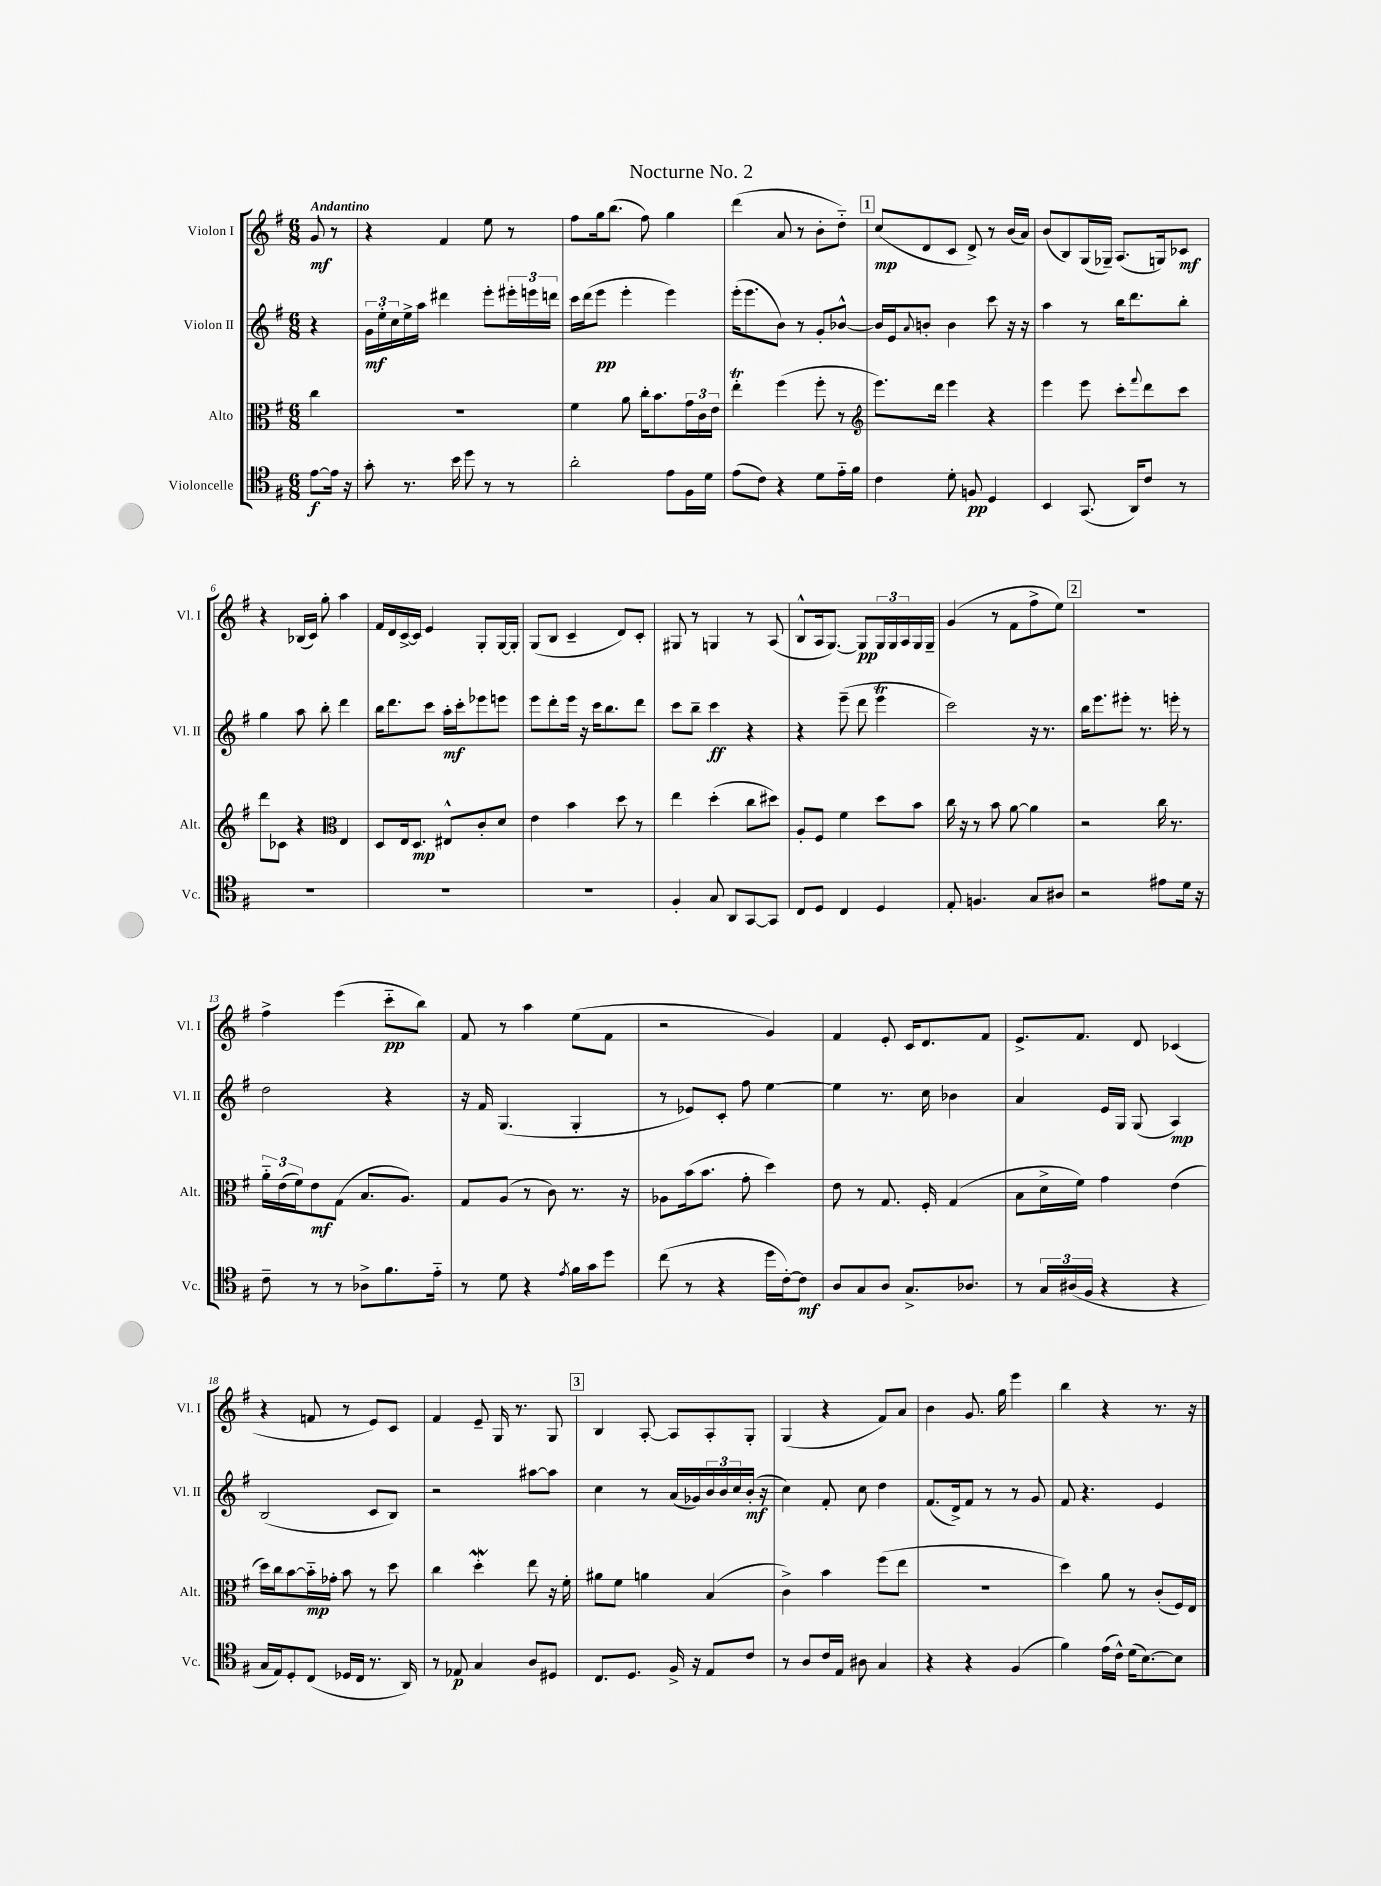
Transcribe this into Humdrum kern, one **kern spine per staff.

**kern	**dynam	**kern	**dynam	**kern	**dynam	**kern	**dynam
*part4	*part4	*part3	*part3	*part2	*part2	*part1	*part1
*staff4	*staff4	*staff3	*staff3	*staff2	*staff2	*staff1	*staff1
*I"Violoncelle	*	*I"Alto	*	*I"Violon II	*	*I"Violon I	*
*I'Vc.	*	*I'Alt.	*	*I'Vl. II	*	*I'Vl. I	*
*clefC4	*	*clefC3	*	*clefG2	*	*clefG2	*
*k[f#]	*	*k[f#]	*	*k[f#]	*	*k[f#]	*
*M6/8	*	*M6/8	*	*M6/8	*	*M6/8	*
=	=	=	=	=	=	=	=
!	!	!	!	!	!	!LO:TX:a:B:t=Andantino	!
[8e\L	f	4cc\	.	4r	.	8g/	mf
16e\Jk]	.	.	.	.	.	8r	.
16r	.	.	.	.	.	.	.
=1	=1	=1	=1	=1	=1	=1	=1
8g'\	.	2.r	.	24g\LL	mf	4r	.
.	.	.	.	24ee'\	.	.	.
.	.	.	.	24cc\	.	.	.
8.r	.	.	.	16ee^\	.	.	.
.	.	.	.	16aa\JJ	.	.	.
.	.	.	.	4ddd#X\	.	4f#/	.
16b\	.	.	.	.	.	.	.
8dd\	.	.	.	.	.	.	.
8r	.	.	.	8eee'\L	.	8ee\	.
8r	.	.	.	24eee#X'\L	.	8r	.
.	.	.	.	24eeen\	.	.	.
.	.	.	.	24dddn\JJ	.	.	.
=2	=2	=2	=2	=2	=2	=2	=2
2a'\	.	4f#\	.	16ccc\LL	.	8ff#\L	.
.	.	.	.	(16ddd\J	.	.	.
.	.	.	.	8eee\J	pp	16gg\k	.
.	.	.	.	.	.	(8.bb\J	.
.	.	8a\	.	4eee'\	.	.	.
.	.	16cc'\KL	.	.	.	8ff#\)	.
.	.	8.b\	.	.	.	.	.
8e\L	.	.	.	4eee\)	.	4gg\	.
16F#\L	.	24g\L	.	.	.	.	.
.	.	24c\	.	.	.	.	.
16d\JJ	.	.	.	.	.	.	.
.	.	24e\JJ	.	.	.	.	.
=3	=3	=3	=3	=3	=3	=3	=3
(8e\L	.	4eeT'\	.	(16eee'\KL	.	(4ddd\	.
.	.	.	.	8.eee\	.	.	.
8c\J)	.	.	.	.	.	.	.
4r	.	(4ff#\	.	8b\J)	.	8a/	.
.	.	.	.	8r	.	8r	.
8d\L	.	8ff#'\	.	8g'/L	.	8b'\L	.
16e\L	.	8r	.	[8b-X^^/J	.	8dd\J)	.
16f#\JJ	.	.	.	.	.	.	.
!!LO:REH:place=s1:t=1
=4	=4	=4	=4	=4	=4	=4	=4
*	*	*clefG2	*	*	*	*	*
4c\	.	8.eee\L)	.	16b-/LL]	.	(8cc/L	mp
.	.	.	.	16e/J	.	.	.
.	.	.	.	8qqa/	.	.	.
.	.	.	.	8bn'/J	.	8d/	.
.	.	16ddd\Jk	.	.	.	.	.
8d'\	.	4eee\	.	4b\	.	8c/J	.
8Fn/	pp	.	.	.	.	8d^/)	.
4D/	.	4r	.	8ccc\	.	8r	.
.	.	.	.	16r	.	(16b/LL	.
.	.	.	.	16r	.	16a/JJ)	.
=5	=5	=5	=5	=5	=5	=5	=5
4BB/	.	4eee\	.	4aa\	.	(8b/L	.
.	.	.	.	.	.	8B/)	.
(8.GG/	.	8eee\	.	8r	.	(16G/L	.
.	.	.	.	.	.	16G-X~/JJ)	.
.	.	8ccc'\L	.	16bb\KL	.	(8.A/L	.
16AA/KL)	.	.	.	8.ddd\	.	.	.
.	.	8qqfff#/	.	.	.	.	.
8c/J	.	8ddd\	.	.	.	.	.
.	.	.	.	.	.	16Gn/k)	.
8r	.	8ccc\J	.	8bb'\J	.	8c-X/J	mf
!!LO:LB:g=z
=6	=6	=6	=6	=6	=6	=6	=6
2.r	.	8ddd\L	.	4gg\	.	4r	.
.	.	8c-X\J	.	.	.	.	.
.	.	4r	.	8aa\	.	(16B-X/LL	.
.	.	.	.	.	.	16c/JJ)	.
.	.	.	.	8bb'\	.	8gg'\	.
*	*	*clefC3	*	*	*	*	*
.	.	4E/	.	4ddd\	.	4aa\	.
=7	=7	=7	=7	=7	=7	=7	=7
2.r	.	8D/L	.	16bb\KL	.	16f#/LL	.
.	.	.	.	8.ddd\	.	16d/	.
.	.	16E/k	.	.	.	[16c^/	.
.	.	8.D/J	mp	.	.	16c/JJ]	.
.	.	.	.	8ccc\J	.	4e/	.
.	.	8E#X^^/L	.	16aa'\LL	mf	.	.
.	.	.	.	16ccc'\J	.	.	.
.	.	8c'/	.	8eee-X\	.	8G'/L	.
.	.	8d/J	.	8eeen\J	.	[16G/L	.
.	.	.	.	.	.	16G'/JJ]	.
=8	=8	=8	=8	=8	=8	=8	=8
2.r	.	4e\	.	8eee\L	.	(8G/L	.
.	.	.	.	8ddd'\	.	8B/J	.
.	.	4b\	.	16eee\Jk	.	4c~/	.
.	.	.	.	16r	.	.	.
.	.	.	.	16ccc\KL	.	.	.
.	.	.	.	8.bb\	.	.	.
.	.	8dd\	.	.	.	8d/L)	.
.	.	8r	.	8ddd\J	.	8c'/J	.
=9	=9	=9	=9	=9	=9	=9	=9
4F#'/	.	4ee\	.	8ccc\L	.	8G#X/	.
.	.	.	.	8bb~\J	.	8r	.
8G/	.	(4dd'\	.	4ccc\	ff	4Gn/	.
8AA/L	.	.	.	.	.	.	.
[8GG/	.	8cc\L	.	4r	.	8r	.
8GG/J]	.	8dd#X\J)	.	.	.	(8A/	.
=10	=10	=10	=10	=10	=10	=10	=10
8C/L	.	8A'/L	.	4r	.	8B^^/L	.
8D/J	.	8F#/J	.	.	.	16A/k	.
.	.	.	.	.	.	[8.G/J)	.
4C/	.	4f#\	.	(8eee~\	.	.	.
.	.	.	.	8ddd\	.	8G/L]	pp
4D/	.	8dd\L	.	4eeeT\	.	24G/L	.
.	.	.	.	.	.	24G/	.
.	.	.	.	.	.	24A/	.
.	.	8b\J	.	.	.	16G/	.
.	.	.	.	.	.	16G~/JJ	.
=11	=11	=11	=11	=11	=11	=11	=11
8E'/	.	16cc\	.	2ccc\)	.	(4g/	.
.	.	16r	.	.	.	.	.
4.Fn/	.	8r	.	.	.	.	.
.	.	8b\	.	.	.	8r	.
.	.	[8a\	.	.	.	8f#\L	.
8G/L	.	4a\]	.	16r	.	8ff#^\	.
.	.	.	.	8.r	.	.	.
8A#X/J	.	.	.	.	.	8ee\J)	.
!!LO:REH:place=s1:t=2
=12	=12	=12	=12	=12	=12	=12	=12
2r	.	2r	.	16bb\KL	.	2.r	.
.	.	.	.	8.eee\	.	.	.
.	.	.	.	8eee#X'\J	.	.	.
.	.	.	.	8.r	.	.	.
8e#X\L	.	16cc\	.	.	.	.	.
.	.	8.r	.	16eeen'\	.	.	.
16d\Jk	.	.	.	8r	.	.	.
16r	.	.	.	.	.	.	.
!!LO:LB:g=z
=13	=13	=13	=13	=13	=13	=13	=13
8c~\	.	24a\LL	.	2dd\	.	4ff#^\	.
.	.	(24e\	.	.	.	.	.
.	.	24f#\J)	.	.	.	.	.
8r	.	8e\	mf	.	.	.	.
8r	.	(8G\J	.	.	.	(4eee\	.
8A-X^\L	.	8.B/L	.	.	.	.	.
8.f#\	.	.	.	4r	.	8ccc\L	pp
.	.	8.A/J)	.	.	.	.	.
.	.	.	.	.	.	8bb\J)	.
16e\Jk	.	.	.	.	.	.	.
=14	=14	=14	=14	=14	=14	=14	=14
8r	.	8G/L	.	16r	.	8f#/	.
.	.	.	.	16f#/	.	.	.
8d\	.	(8A/J	.	(4.G/	.	8r	.
4r	.	8r	.	.	.	4aa\	.
.	.	8c\)	.	.	.	.	.
8qe/	.	.	.	.	.	.	.
16f#\LL	.	8.r	.	4G'/	.	(8ee\L	.
16g\J	.	.	.	.	.	.	.
8dd\J	.	.	.	.	.	8f#\J	.
.	.	16r	.	.	.	.	.
=15	=15	=15	=15	=15	=15	=15	=15
(8cc\	.	8A-X\L	.	8r	.	2r	.
8r	.	(16b\k	.	8e-X/L)	.	.	.
.	.	8.b\J	.	.	.	.	.
4r	.	.	.	8c'/J	.	.	.
.	.	8g'\	.	8ff#\	.	.	.
16dd\LL	.	4dd\)	.	[4ee\	.	4g/)	.
[16c'\J)	.	.	.	.	.	.	.
8c\J]	mf	.	.	.	.	.	.
=16	=16	=16	=16	=16	=16	=16	=16
8A/L	.	8e\	.	4ee\]	.	4f#/	.
8G/	.	8r	.	.	.	.	.
8A/J	.	8.G/	.	8.r	.	8e'/	.
8.G^/L	.	.	.	.	.	16c/KL	.
.	.	16F#'/	.	16cc\	.	8.d/	.
.	.	(4G/	.	4b-X\	.	.	.
8.A-X/J	.	.	.	.	.	.	.
.	.	.	.	.	.	8f#/J	.
=17	=17	=17	=17	=17	=17	=17	=17
8r	.	8B\L	.	4a/	.	8.e^/L	.
24G/LL	.	16d^\L	.	.	.	.	.
(24A#X/	.	.	.	.	.	.	.
.	.	16f#\JJ)	.	.	.	8.f#/J	.
24F#/JJ	.	.	.	.	.	.	.
4r	.	4g\	.	16e/LL	.	.	.
.	.	.	.	16G/JJ	.	.	.
.	.	.	.	(8G/	.	8d/	.
4r	.	(4e\	.	4A/)	mp	(4c-X/	.
!!LO:LB:g=z
=18	=18	=18	=18	=18	=18	=18	=18
16G/LL	.	16dd\LL)	.	(2B/	.	4r	.
16E/J)	.	16cc\J	.	.	.	.	.
8D'/	.	[8b\	.	.	.	.	.
(8C/J	.	16b\L]	mp	.	.	8fn/	.
.	.	16g-X'\JJ	.	.	.	.	.
16D-X/LL	.	8b\	.	.	.	8r	.
16C/JJ	.	.	.	.	.	.	.
8.r	.	8r	.	8c/L	.	8e/L)	.
.	.	8dd\	.	8B/J)	.	8c/J	.
16AA/)	.	.	.	.	.	.	.
=19	=19	=19	=19	=19	=19	=19	=19
8r	.	4cc\	.	2r	.	4f#/	.
8E-X/	p	.	.	.	.	.	.
4G/	.	4ddW'\	.	.	.	8e~/	.
.	.	.	.	.	.	16G/	.
.	.	.	.	.	.	8.r	.
8A/L	.	8ee\	.	[8aa#X\L	.	.	.
8D#X/J	.	16r	.	8aa#\J]	.	8G/	.
.	.	16f#'\	.	.	.	.	.
!!LO:REH:place=s1:t=3
=20	=20	=20	=20	=20	=20	=20	=20
8.C/L	.	8a#X\L	.	4cc\	.	4B/	.
.	.	8f#\J	.	.	.	.	.
8.D/J	.	.	.	.	.	.	.
.	.	4an\	.	8r	.	[8A'/	.
16F#^/	.	.	.	(16a/LL	.	8A/L]	.
16r	.	.	.	16g-X/)	.	.	.
8E/L	.	(4B/	.	24b/	.	8A'/	.
.	.	.	.	24b/	.	.	.
.	.	.	.	24cc/	.	.	.
8c/J	.	.	.	(16b'/JJ	mf	8G'/J	.
.	.	.	.	16r	.	.	.
=21	=21	=21	=21	=21	=21	=21	=21
8r	.	4c^\)	.	4cc\)	.	(4G/	.
8A/L	.	.	.	.	.	.	.
16c/L	.	4b\	.	8f#'/	.	4r	.
16E/JJ	.	.	.	.	.	.	.
8A#X\	.	.	.	8cc\	.	.	.
4G/	.	(8ff#\L	.	4dd\	.	8f#/L)	.
.	.	8ee\J	.	.	.	8a/J	.
=22	=22	=22	=22	=22	=22	=22	=22
4r	.	2.r	.	(8.f#/L	.	4b\	.
.	.	.	.	16d^/k)	.	.	.
4r	.	.	.	8f#/J	.	8.g/	.
.	.	.	.	8r	.	.	.
.	.	.	.	.	.	16gg\	.
(4F#/	.	.	.	8r	.	4eee\	.
.	.	.	.	8g/	.	.	.
=23	=23	=23	=23	=23	=23	=23	=23
4f#\)	.	4dd\)	.	8f#/	.	4bb\	.
.	.	.	.	4.r	.	.	.
(16e\LL	.	8a\	.	.	.	4r	.
16c^^\JJ)	.	.	.	.	.	.	.
(16d\KL	.	8r	.	.	.	.	.
[8.B\)	.	.	.	.	.	.	.
.	.	(8c'/L	.	4e/	.	8.r	.
8B\J]	.	16F#/L)	.	.	.	.	.
.	.	16E/JJ	.	.	.	16r	.
==	==	==	==	==	==	==	==
*-	*-	*-	*-	*-	*-	*-	*-
